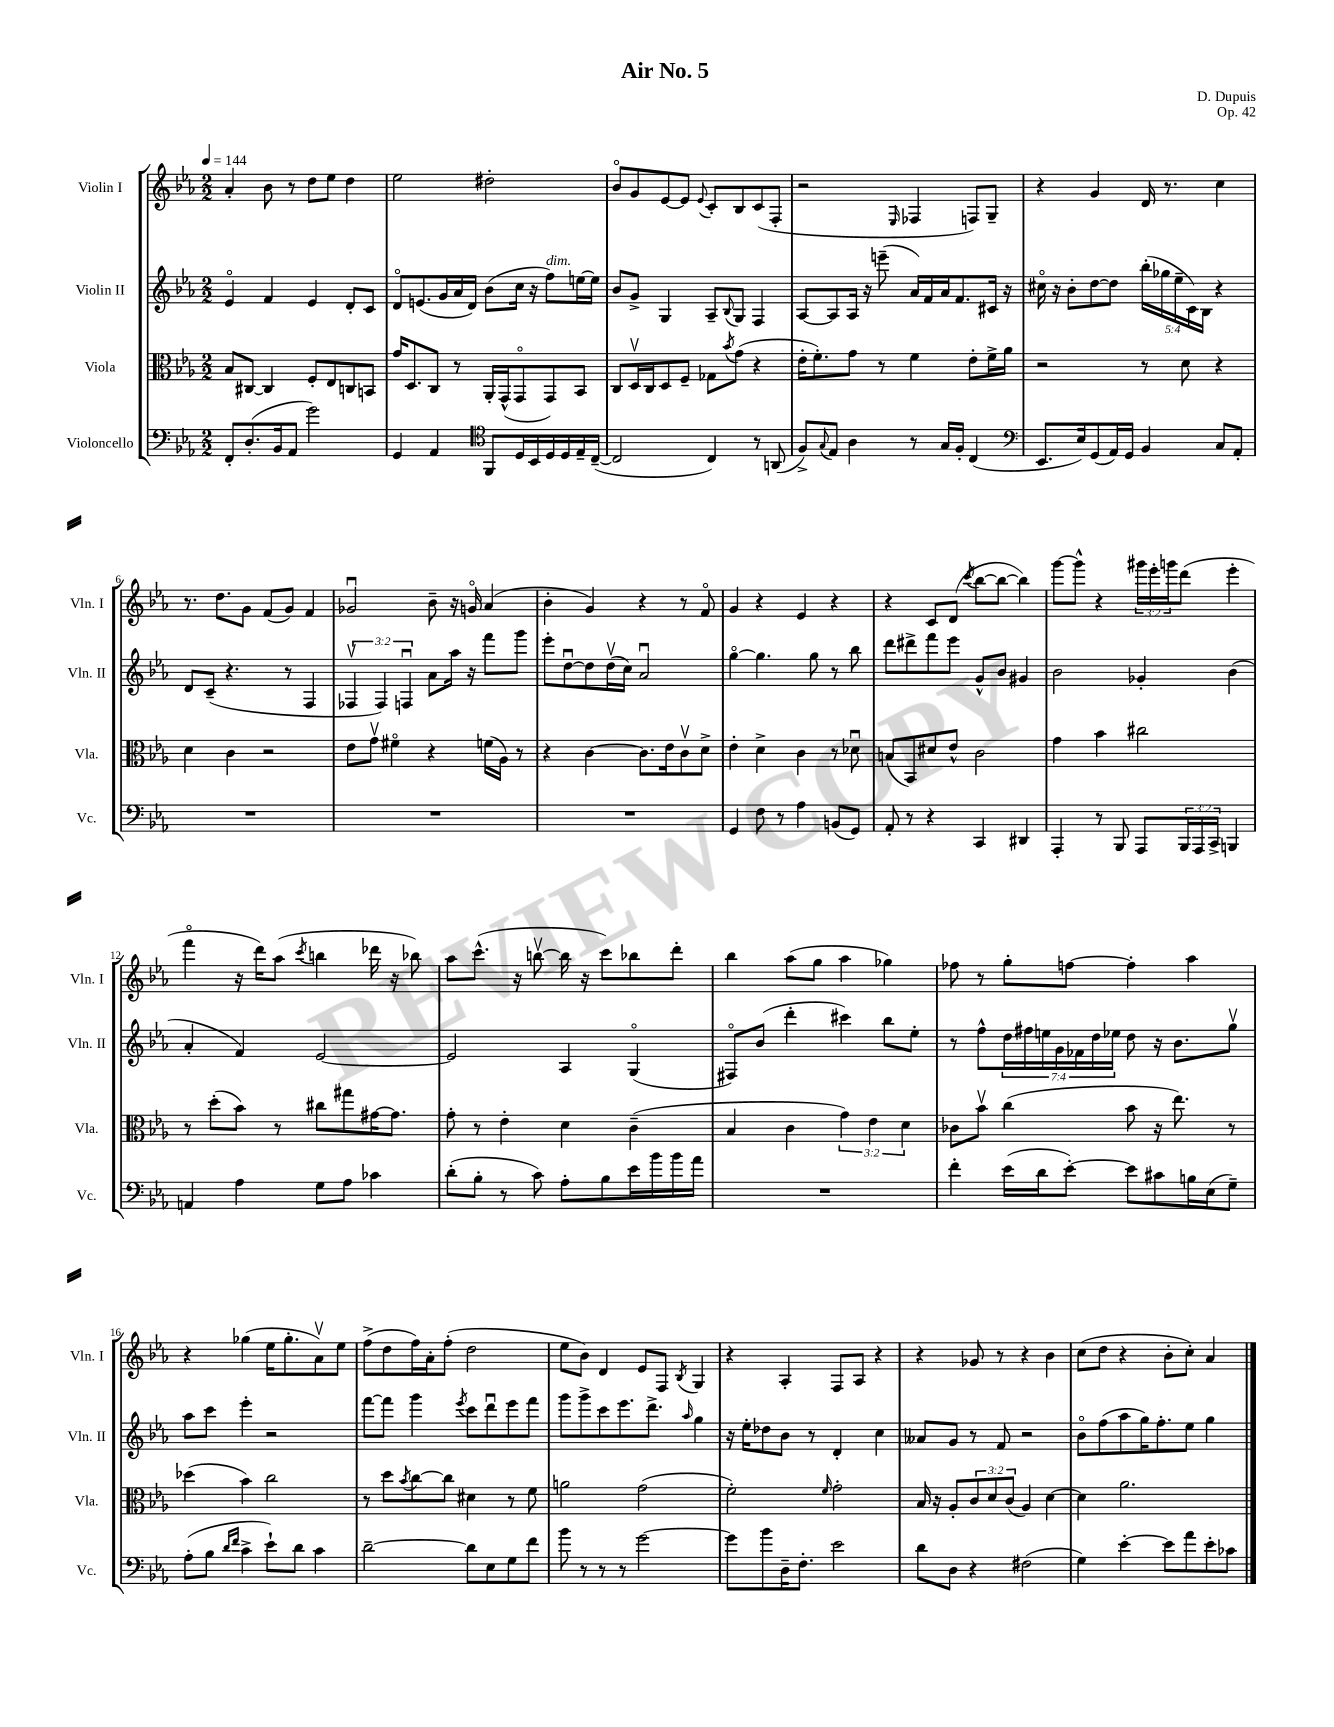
\header { title = "Air No. 5" composer = "D. Dupuis" opus = "Op. 42" }
<<
\new StaffGroup <<
\new Staff = "s0" \with { instrumentName = "Violin I" shortInstrumentName = "Vln. I" } {
    \clef treble \key ees \major \numericTimeSignature \time 2/2 \override Staff.TupletNumber.text = #tuplet-number::calc-fraction-text \tempo 4 = 144
    aes'4-. bes'8 r8 d''8 ees''8 d''4 |
    ees''2 dis''2-. |
    bes'8\flageolet g'8 ees'8~ ees'8 \appoggiatura { ees'8 } c'8-. bes8 c'8( f8-. |
    r2 \grace { ees16 } fes4 f8) g8-- |
    r4 g'4 d'16 r8. c''4 |
    r8. d''8. g'8 f'8( g'8) f'4 |
    ges'2\downbow bes'8-- r16 g'16\flageolet aes'4( |
    bes'4-. g'4) r4 r8 f'8\flageolet |
    g'4 r4 ees'4 r4 |
    r4 c'8 d'8( \acciaccatura { c'''8 } bes''8~ bes''8~ bes''4) |
    g'''8~ g'''8-^ r4 \tuplet 3/2 { gis'''16 ees'''16-. g'''16 } d'''8( ees'''4-. |
    f'''4\flageolet r16 d'''16) aes''8( \acciaccatura { c'''8 } b''4 des'''16 r16 bes''8) |
    aes''8 c'''8.-^( r16 b''8~\upbow b''16 r16 c'''8) bes''8 d'''8-. |
    bes''4 aes''8( g''8 aes''4 ges''4) |
    fes''8 r8 g''8-. f''8~ f''4-. aes''4 |
    r4 ges''4( ees''16 ges''8.-. aes'8\upbow) ees''8 |
    f''8->( d''8 f''16) aes'16-. f''8-.( d''2 |
    ees''8 bes'8) d'4 ees'8 f8 \acciaccatura { bes8 } g4 |
    r4 aes4-. f8 aes8 r4 |
    r4 ges'8 r8 r4 bes'4 |
    c''8( d''8 r4 bes'8-. c''8-.) aes'4 \bar "|." |
}
\new Staff = "s1" \with { instrumentName = "Violin II" shortInstrumentName = "Vln. II" } {
    \clef treble \key ees \major \numericTimeSignature \time 2/2 \override Staff.TupletNumber.text = #tuplet-number::calc-fraction-text
    ees'4\flageolet f'4 ees'4 d'8-. c'8 |
    d'8\flageolet e'8.( g'16 aes'16 d'16) bes'8( c''16 r16 f''8^\markup { \italic "dim." }) e''16~ e''16 |
    bes'8 g'8-> g4 aes8-- \appoggiatura { bes8 } g8 f4 |
    aes8~ aes8 aes16 r16 e'''8--( aes'16) f'16 aes'16 f'8. cis'16 r16 |
    cis''16\flageolet r16 bes'8-. d''8~ d''8 \tuplet 5/4 { bes''16-.( ges''16 ees''16-- c'16) bes16 } r4 |
    d'8 c'8--( r4. r8 f4 |
    \tuplet 3/2 { fes4\upbow fes4) f4\downbow } aes'8 aes''16 r16 f'''8 g'''8 |
    ees'''8-. d''8~\downbow d''8 d''16\upbow( c''16) aes'2\downbow |
    g''4~\flageolet g''4. g''8 r8 bes''8 |
    d'''8 dis'''8-> f'''8 ees'''8 g'8-^ bes'8 gis'4 |
    bes'2 ges'4-. bes'4( |
    aes'4-. f'4) ees'2~ |
    ees'2 aes4 g4\flageolet( |
    fis8\flageolet) bes'8( d'''4-. cis'''4) bes''8 ees''8-. |
    r8 f''8-^ \tuplet 7/4 { d''16 fis''16 e''16 g'16 fes'16 d''16 ees''16 } d''8 r16 bes'8. g''8\upbow |
    aes''8 c'''8 ees'''4-. r2 |
    f'''8~ f'''8 g'''4 \acciaccatura { ees'''8 } c'''8 d'''8\downbow ees'''8 f'''8 |
    g'''8 g'''8-> c'''8 ees'''8. d'''8.-> \grace { aes''16 } g''4 |
    r16 ees''16-. des''8 bes'8 r8 d'4-. c''4 |
    aeses'8 g'8 r8 f'8 r2 |
    bes'8\flageolet f''8( aes''8 g''16) f''8.-. ees''8 g''4 \bar "|." |
}
\new Staff = "s2" \with { instrumentName = "Viola" shortInstrumentName = "Vla." } {
    \clef alto \key ees \major \numericTimeSignature \time 2/2 \override Staff.TupletNumber.text = #tuplet-number::calc-fraction-text
    bes8 cis8~ cis4 f8-. ees8 c8 b,8 |
    g'16 d8. c8 r8 aes,16-. g,16-^( g,8\flageolet g,8) bes,8 |
    c8 d16\upbow c16 d8 f8-- ges8 \acciaccatura { bes'8 } g'8( r4 |
    ees'16-. f'8.-.) g'8 r8 f'4 ees'8-. f'16-> aes'16 |
    r2 r8 d'8 r4 |
    d'4 c'4 r2 |
    ees'8 g'8\upbow fis'4\flageolet r4 f'16( aes16) r8 |
    r4 c'4~ c'8. ees'16 c'8\upbow d'8-> |
    ees'4-. d'4-> c'4 r8 des'8\downbow |
    b8( bes,8) dis'8 ees'8-^ c'2 |
    g'4 bes'4 cis''2 |
    r8 d''8-.( bes'8) r8 cis''8 gis''8 gis'16~ gis'8. |
    g'8-. r8 ees'4-. d'4 c'4--( |
    bes4 c'4 \tuplet 3/2 { g'4) ees'4 d'4 } |
    ces'8 bes'8\upbow c''4( bes'8 r16 ees''8.) r8 |
    des''4( bes'4) c''2 |
    r8 d''8 \acciaccatura { bes'8 } c''8~ c''8 dis'4 r8 f'8 |
    a'2 g'2( |
    f'2-.) \grace { f'16 } g'2-. |
    bes16 r16 aes8-. \tuplet 3/2 { c'8 d'8 c'8( } aes4) d'4~ |
    d'4 aes'2. \bar "|." |
}
\new Staff = "s3" \with { instrumentName = "Violoncello" shortInstrumentName = "Vc." } {
    \clef bass \key ees \major \numericTimeSignature \time 2/2 \override Staff.TupletNumber.text = #tuplet-number::calc-fraction-text
    f,8-. d8.-.( bes,16 aes,8 g'2) |
    g,4 aes,4 \clef tenor f,8 d16 bes,16 d16 d16 ees16-- c16~--( |
    c2 c4) r8 a,8( |
    f8->) \appoggiatura { g8 } ees8 aes4 r8 g16 f16-. c4( |
    \clef bass ees,8. ees16) g,8( aes,16) g,16 bes,4 c8 aes,8-. |
    R1 |
    R1 |
    R1 |
    g,4 f8 r8 aes4 b,8( g,8) |
    aes,8-. r8 r4 c,4 dis,4 |
    aes,,4-. r8 bes,,8 aes,,8 \tuplet 3/2 { bes,,16 aes,,16 c,16-> } b,,4 |
    a,4 aes4 g8 aes8 ces'4 |
    d'8-.( bes8-. r8 c'8) aes8-. bes8 ees'16 bes'16 bes'16 aes'16 |
    R1 |
    f'4-. ees'16( d'16 ees'8~-.) ees'8 cis'8 b16 ees16( g8--) |
    aes8-.( bes8 \grace { d'16 f'16 } c'4-> ees'8-!) d'8 c'4 |
    d'2~-- d'8 ees8 g8 f'8 |
    bes'8 r8 r8 r8 g'2~ |
    g'8 bes'8 d16-- f8.-. ees'2 |
    d'8 d8 r4 fis2( |
    g4) ees'4~-. ees'8 aes'8 ees'8-. ces'8 \bar "|." |
}
>>
>>
